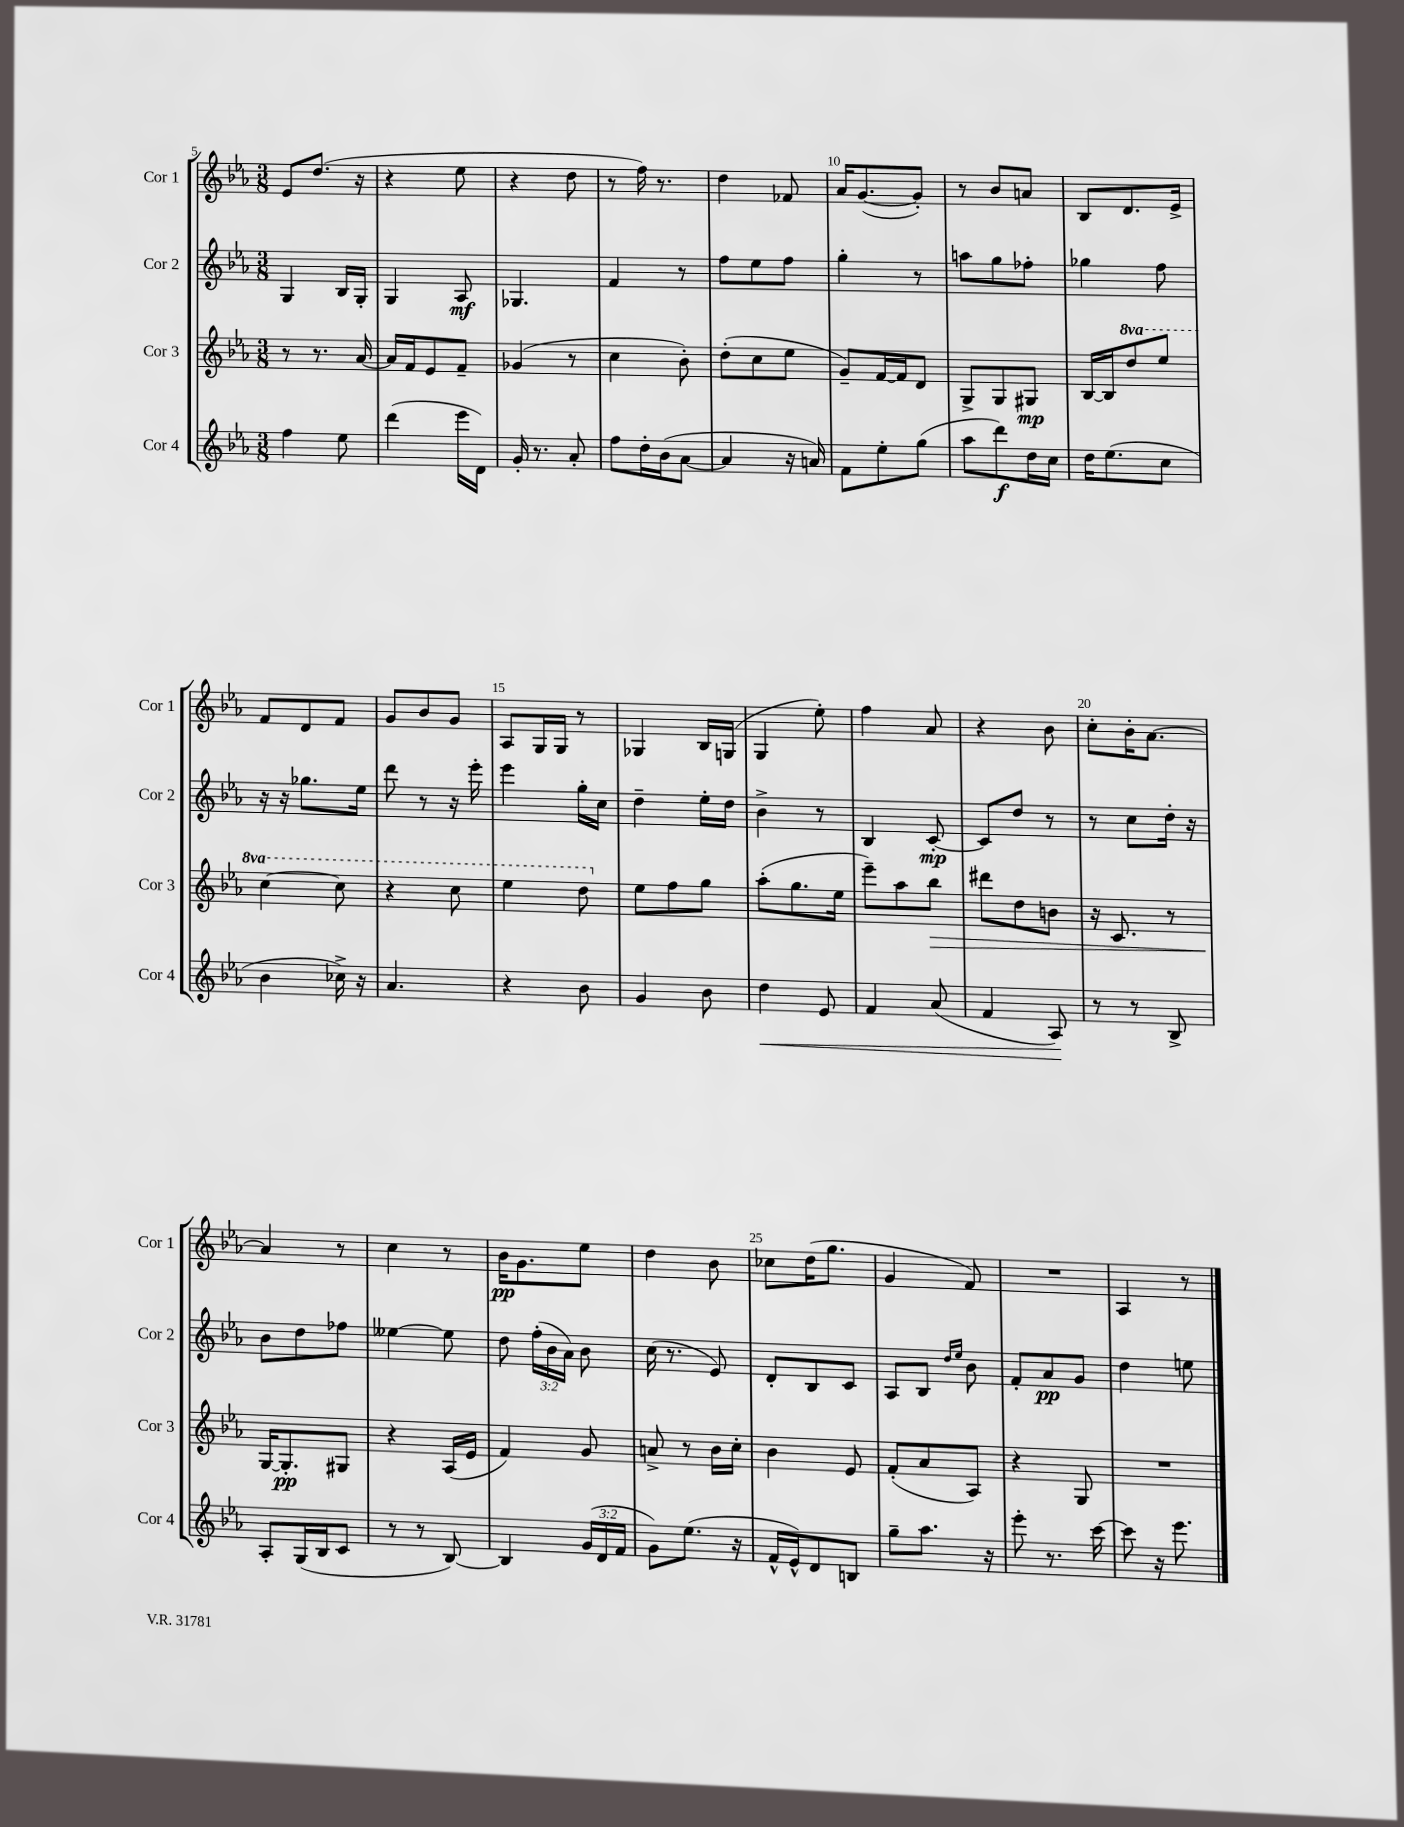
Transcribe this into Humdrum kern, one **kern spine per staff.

**kern	**kern	**kern	**kern
*staff4	*staff3	*staff2	*staff1
*clefG2	*clefG2	*clefG2	*clefG2
*k[b-e-a-]	*k[b-e-a-]	*k[b-e-a-]	*k[b-e-a-]
*M3/8	*M3/8	*M3/8	*M3/8
4ff\	8r	4G/	8e-/L
.	8.r	.	(8.dd/J
8ee-\	.	16B-/LL	.
.	[16a-/	16G'/JJ	16r
=	=	=	=
(4ddd\	16a-/]LL	4G/	4r
.	16f/J	.	.
.	8e-/	.	.
16eee-\LL	8f~/J	8A-/	8ee-\
16d\JJ)	.	.	.
=	=	=	=
16g'/	(4g-/	4.G-/	4r
8.r	.	.	.
8a-'/	8r	.	8dd\
=	=	=	=
8ff\L	4cc\	4f/	8r
16dd'\L	.	.	16ff\)
(16b-\J	.	.	8.r
[8a-\J	8b-'\)	8r	.
=	=	=	=
4a-/]	(8dd'\L	8ff\L	4dd\
.	8cc\	8ee-\	.
16r	8ee-\J	8ff\J	8f-/
16a/)	.	.	.
=	=	=	=
8f\L	8g~/L)	4gg'\	16a-/LK
.	.	.	([8.g/
8ee-'\	[16f/L	.	.
.	16f/]J	.	.
(8gg\J	8d/J	8r	8g'/]J)
=	=	=	=
8aa-\L	8G^/L	8aa\L	8r
8ddd\)	8G/	8gg\	8b-/L
16dd\L	8G#/J	8ff-'\J	8a/J
16cc\JJ	.	.	.
=	=	=	=
16dd\LK	[16B-/LL	4gg-\	8B-/L
(8.ee-\	16B-/]J	.	.
.	8ddd/	.	8.d/
8cc\J	8eee-/J	8ff\	.
.	.	.	16e-^/Jk
=	=	=	=
4b-\	[4ccc\	16r	8f/L
.	.	16r	.
.	.	8.gg-\L	8d/
16cc-^\)	8ccc\]	.	8f/J
16r	.	16ee-\Jk	.
=	=	=	=
4.a-/	4r	8ddd\	8g/L
.	.	8r	8b-/
.	8ccc\	16r	8g/J
.	.	16eee-'\	.
=	=	=	=
4r	4eee-\	4eee-\	8A-/L
.	.	.	16G/L
.	.	.	16G/JJ
8b-\	8ddd\	16gg'\LL	8r
.	.	16cc\JJ	.
=	=	=	=
4g/	8ee-\L	4dd~\	4G-/
.	8ff\	.	.
8b-\	8gg\J	16ee-'\LL	16B-/LL
.	.	16dd\JJ	(16G/JJ
=	=	=	=
4dd\	(8aa-'\L	4b-^\	4G/
.	8.gg\	.	.
8e-/	.	8r	8ee-'\)
.	16ee-\Jk	.	.
=	=	=	=
4f/	8eee-~\L)	4B-/	4ff\
.	8aa-\	.	.
(8a-/	8bb-\J	[8c'/	8a-/
=	=	=	=
4f/	8ddd#\L	8c/]L	4r
.	8dd\	8dd/J	.
8A-/)	8b\J	8r	8b-\
=	=	=	=
8r	16r	8r	8cc'\L
.	8.c/	.	.
8r	.	8cc\L	16b-'\K
.	.	.	[8.a-\J
8B-^/	8r	16dd'\Jk	.
.	.	16r	.
=	=	=	=
8A-'/L	[16G/LK	8b-\L	4a-/]
.	8.G'/]	.	.
(16G/L	.	8dd\	.
16B-/J	.	.	.
8c/J	8G#/J	8ff-\J	8r
=	=	=	=
8r	4r	[4ee--\	4cc\
8r	.	.	.
[8B-/)	(16A-/LL	8ee--\]	8r
.	16e-/JJ	.	.
=	=	=	=
4B-/]	4f/)	8dd\	16b-\LK
.	.	.	8.g\
.	.	(24ff'\LL	.
.	.	24b-\	.
.	.	24a-\JJ)	.
(24g/LL	8g/	8b-\	8ee-\J
24d/	.	.	.
24f/JJ	.	.	.
=	=	=	=
8g\L)	8a^/	(16cc\	4dd\
.	.	8.r	.
(8.ee-\J	8r	.	.
.	16b-\LL	8e-/)	8b-\
16r	16cc'\JJ	.	.
=	=	=	=
16f^^/LL	4b-\	8d'/L	8cc-\L
16e-^^/J)	.	.	.
8d/	.	8B-/	(16dd\K
.	.	.	8.gg\J
8B/J	8e-/	8c/J	.
=	=	=	=
8gg~\L	(8f'/L	8A-/L	4g/
8.aa-\J	8a-/	8B-/J	.
.	.	16qqdd/LL	.
.	.	16qqee-/JJ	.
.	8A-/J)	8b-\	8f/)
16r	.	.	.
=	=	=	=
8eee-'\	4r	8f'/L	4.r
8.r	.	8a-/	.
.	8G/	8g/J	.
[16ccc\	.	.	.
=	=	=	=
8ccc\]	4.r	4dd\	4A-/
16r	.	.	.
8.eee-\	.	.	.
.	.	8ee\	8r
==	==	==	==
*-	*-	*-	*-
